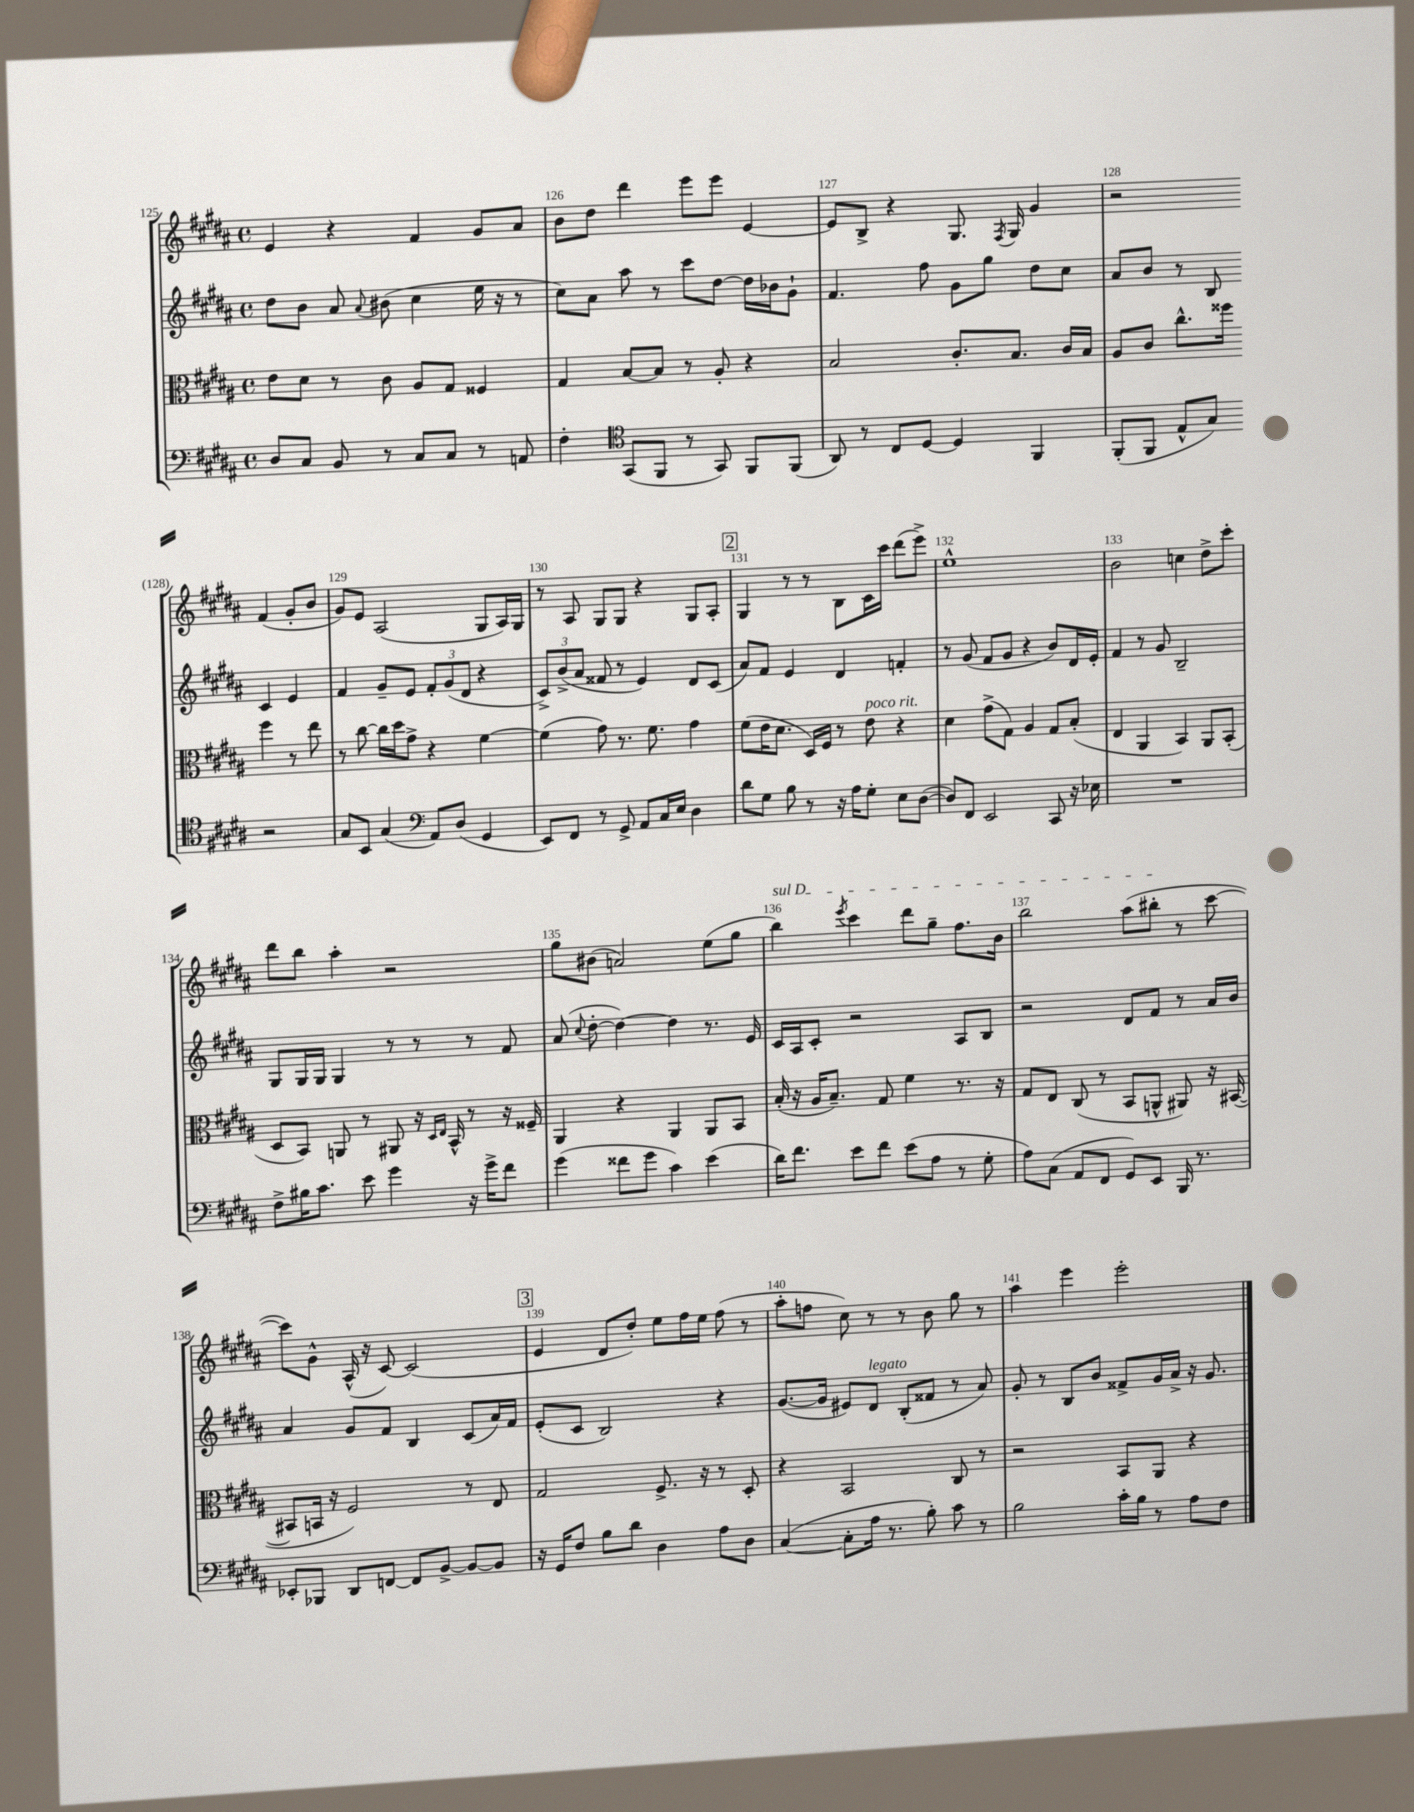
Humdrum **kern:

**kern	**kern	**kern	**kern
*staff4	*staff3	*staff2	*staff1
*clefF4	*clefC3	*clefG2	*clefG2
*k[f#c#g#d#a#]	*k[f#c#g#d#a#]	*k[f#c#g#d#a#]	*k[f#c#g#d#a#]
*M4/4	*M4/4	*M4/4	*M4/4
*met(c)	*met(c)	*met(c)	*met(c)
8D#	8e	8dd#	4e
8C#	8d#	8b	.
8BB	8r	8a#	4r
.	.	8qqa#	.
8r	8c#	(8b#	.
8C#	8A#	4cc#	4f#
8C#	8G#	.	.
8r	4F##	16ee	8g#
.	.	16r	.
8AA	.	8r	8a#
=	=	=	=
4F#'	4G#	8cc#)	8b
.	.	8a#	8dd#
*clefC4	*	*	*
(8GG#	[8B	8aa#	4ddd#
8FF#	8B]	8r	.
8r	8r	8ccc#	8eee
8GG#)	8A#'	[8dd#	8eee
8FF#	4r	16dd#]	[4e
.	.	16b-	.
(8FF#	.	8g#`	.
=	=	=	=
8AA#)	2B	4.f#	8e]
8r	.	.	8B^
8C#	.	.	4r
[8D#	.	8ff#	.
4D#]	8.c#'	8g#	8.G#
.	.	8gg#	.
.	.	.	8qF#
.	8.B	.	16G#
4FF#	.	8dd#	4g#
.	16c#	8cc#	.
.	16B	.	.
=	=	=	=
(8FF#'	8A#	8a#	2r
8FF#	8c#	8b	.
8E^^	8.cc#^^	8r	.
8G#)	.	8B	.
.	16ff##	.	.
2r	4ff##	4c#	(4f#
.	8r	4e	8g#'
.	8ee	.	8b
=	=	=	=
8G#	8r	4f#	8g#)
8BB	[8cc#	.	8e
(4G#	16cc#]	8g#~	(2A#
.	16dd#	.	.
.	8g#^	8e	.
*clefF4	*	*	*
8AA#)	4r	12f#'	.
.	.	(12g#	.
(8D#	.	.	.
.	.	12d#	.
4GG#	[4f#	4r	8G#
.	.	.	16A#)
.	.	.	16G#
=	=	=	=
8EE)	(4f#]	12c#^)	8r
.	.	(12b^	.
8FF#	.	.	8A#
.	.	12a#	.
8r	8g#)	8f##	8G#
8GG#^	8.r	8r	8G#
8AA#	.	4e)	4r
.	8.f#	.	.
16C#	.	.	.
16E	.	.	.
4D#	4g#	8d#	8G#
.	.	(8c#	8A#'
=	=	=	=
8d#	(8f#	8a#)	4G#
8G#	16e	8f#	.
.	8.d#	.	.
8B	.	4e	8r
8r	16D#)	.	8r
.	16F#	.	.
16r	8r	4d#	8B
16A#	.	.	.
8G#'	8e	.	16c#
.	.	.	16ccc#
8E	4r	4f'	(8ddd#
([8D#	.	.	8eee^)
=	=	=	=
8D#])	4d#	8r	1ee^^
8FF#	.	(8g#	.
2EE	(8g#^	8f#	.
.	8G#)	8g#	.
.	4A#	4r	.
8CC#	8G#	8b)	.
16r	(8B'	16d#	.
16E-	.	16e'	.
=	=	=	=
1r	4E	4f#	2b
.	4AA#	8r	.
.	.	8g#	.
.	4BB)	2B~	4cc
.	8AA#	.	8dd#^
.	(8BB'	.	8ccc#'
=	=	=	=
8F#^	8D#	8G#	8ddd#
16B#	8BB)	16G#	8bb
8.c#	.	16G#	.
.	8AA	4G#	4aa#'
8e	8r	.	.
4g#	8AA#	8r	2r
.	16r	8r	.
.	16qqD#	.	.
.	16qqE	.	.
.	16BB^^	.	.
16r	8r	8r	.
16g#^	.	.	.
8f#	16r	8f#	.
.	16F##~	.	.
=	=	=	=
(4g#	4AA#	(8a#	8gg#
.	.	8qqcc#	.
.	.	[8dd#'	(8b#
8f##	4r	4dd#_)	2a)
8g#	.	.	.
4c#)	4AA#	4dd#]	.
(4e	8AA#	8.r	(8ee
.	8BB	.	8gg#
.	.	16e	.
=	=	=	=
16d#)	(16B'	16c#	4bb)
8.f#	16r	16A#	.
.	16A#	8c#'	.
.	8.B~)	.	.
.	.	.	8qeee
8e	.	2r	4ccc#
8f#	8G#	.	.
(8e	4f#	.	8ddd#
8A#	.	.	8gg#~
8r	8.r	8A#	8.ff#
8G#'	.	8B	.
.	16r	.	16b
=	=	=	=
8A#)	8G#	2r	2bb
(8C#	8E	.	.
8AA#	(8C#	.	.
8FF#	8r	.	.
8GG#)	8BB	8d#	(8aa#
8EE	8AA^^	8f#	8bb#'
16BBB	8AA#)	8r	8r
8.r	.	.	.
.	16r	16a#	[8ccc#
.	([16BB#	16b	.
=	=	=	=
8EE-'	8BB#]	4a#	8ccc#])
8BBB-	16BB	.	8g#^^
.	16r	.	.
8DD#	2F#)	8g#	(16A#^^
.	.	.	16r
[8FF	.	8f#	[8c#)
8FF]	.	4B	(2c#]
[8BB^	.	.	.
8BB_	8r	(8c#	.
8BB]	8E	16a#)	.
.	.	16f#	.
=	=	=	=
16r	2G#	(8e'	4e
16GG#	.	.	.
8F#	.	8c#	.
8B	.	2B)	8d#
8d#	.	.	8dd#')
4D#	8.F#^	.	8ee
.	.	.	16ff#
.	16r	.	16ee
8A#	8r	4r	(8ff#
8D#	8D#'	.	8r
=	=	=	=
([4C#	4r	([8.g#	8aa#'
.	.	.	8ff
.	.	16g#]	.
8C#']	2BB	8e#)	8cc#)
16A#	.	8d#	8r
8.r	.	.	.
.	.	(8B'	8r
8B')	.	8f##	8b
8c#	8C#	8r	8gg#
8r	8r	8a#)	8r
=	=	=	=
2B	2r	8g#'	4aa#
.	.	8r	.
.	.	8B	4eee
.	.	8b	.
16c#'	8BB	8f##^	2eee'
16B	.	.	.
8r	8AA#	16g#	.
.	.	16a#^	.
8A#	4r	16r	.
.	.	8.g#	.
8F#	.	.	.
==	==	==	==
*-	*-	*-	*-
